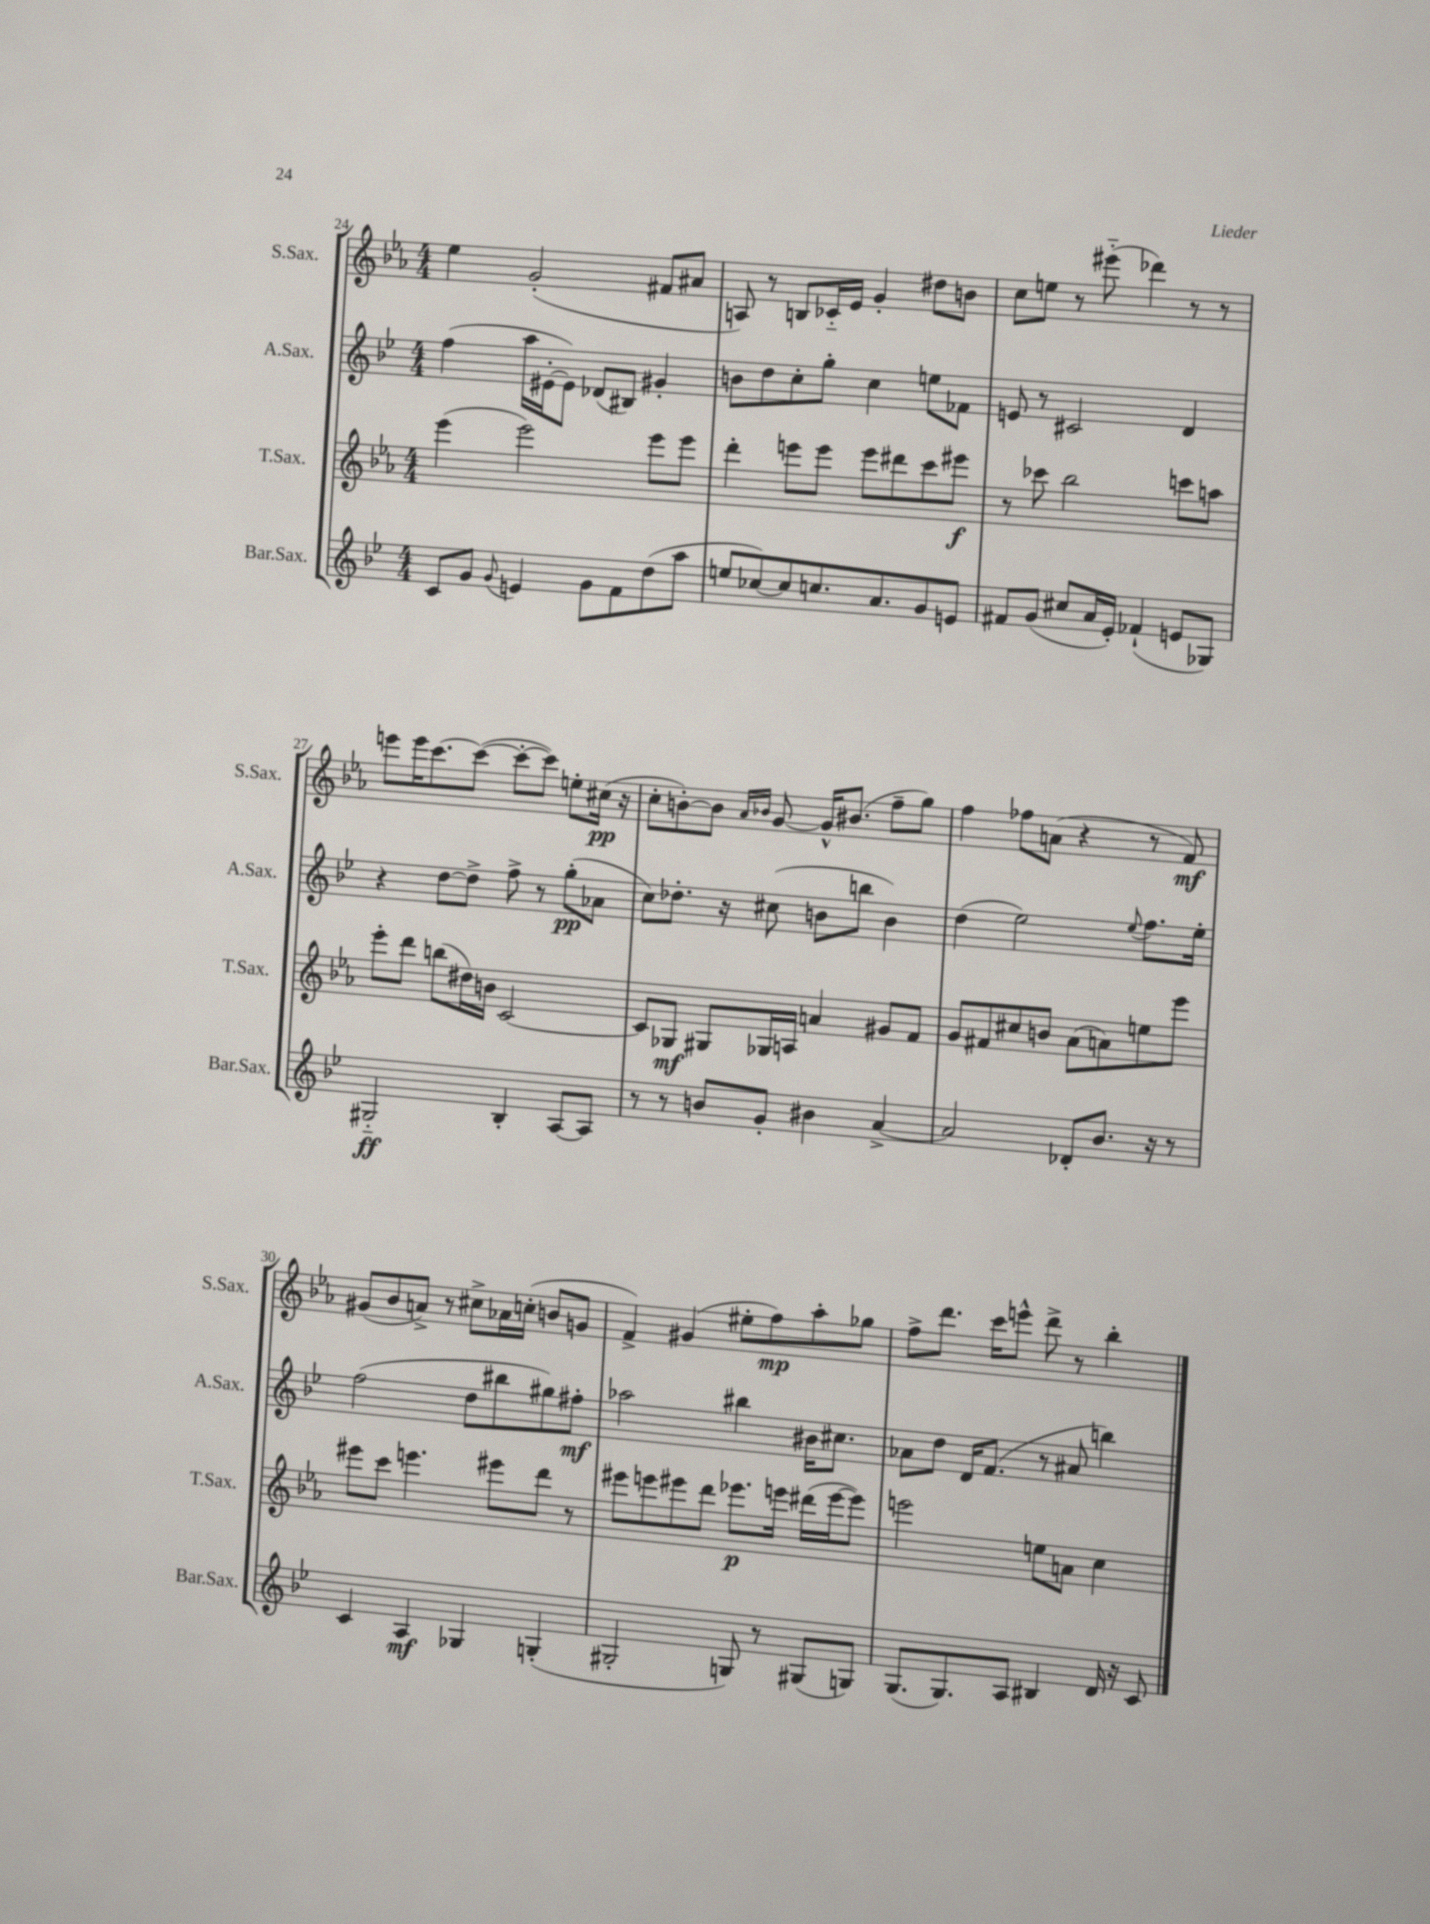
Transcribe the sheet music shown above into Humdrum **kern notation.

**kern	**kern	**kern	**kern
*staff4	*staff3	*staff2	*staff1
*clefG2	*clefG2	*clefG2	*clefG2
*k[b-e-]	*k[b-e-a-]	*k[b-e-]	*k[b-e-a-]
*M4/4	*M4/4	*M4/4	*M4/4
8c	(4eee-	(4ff	4ee-
8g	.	.	.
8qqg	.	.	.
4e	2eee-)	16aa	(2g'
.	.	[16e#'	.
.	.	8e#])	.
8g	.	(8d-	.
8f	.	8B#)	.
(8dd	8eee-	4g#'	8f#
8aa	8eee-	.	8a#
=	=	=	=
8ee	4ddd'	8b	8A)
[8cc-)	.	8dd	8r
8cc-]	8eee	8cc'	8B
8.cc	8eee	8gg'	16c-'~
.	.	.	16e-
.	8eee	4cc	4g'
8.a	.	.	.
.	8ddd#	.	.
8g	8ccc	8ee	8dd#
8e	8eee#	8f-	8b
=	=	=	=
8f#	8r	8e	8cc
(8g	8ccc-	8r	8ee
8cc#	2bb-	2c#	8r
16a	.	.	(8eee#'~
16e-')	.	.	.
(4f-`	.	.	4ddd-)
8e	8ccc	4d	8r
8G-)	8aa	.	8r
=	=	=	=
2G#'~	8eee-'	4r	8eee
.	8ddd	.	16eee
.	.	.	[8.ccc
.	(8bb	[8dd	.
.	16dd#)	8dd^]	(8ccc_
.	16b	.	.
4B-'	[2c	8ff^	8ccc'_
.	.	8r	8ccc])
[8A	.	(8gg'	8ee'
8A]	.	8a-	(16cc#
.	.	.	16r
=	=	=	=
8r	8c]	8cc)	8cc'
8r	8G-	8.dd-'	[8b')
8b	8G#	.	8b]
.	.	16r	.
.	.	.	16qqa-
.	.	.	16qqb-
8g'	16G-	(8cc#	[8g
.	16A	.	.
4b#	4a	8b	16g^^]
.	.	.	(8.b#
.	.	8bb	.
[4a^	8g#	4b)	8ff~
.	8f	.	8gg)
=	=	=	=
2a]	8g	(4dd	4ff
.	8f#	.	.
.	8cc#	2ee-)	8ff-
.	8b	.	(8a
8d-'	(8a-	.	4r
8.b-	8a)	.	.
.	.	8qqee-	.
.	8ee	8.ff	8r
16r	.	.	.
8r	8eee-	.	8f)
.	.	16ee-'	.
=	=	=	=
4c	8eee#	(2ff	(8g#
.	8ccc	.	8b-
4A	4.eee	.	8a^)
.	.	.	8r
4G-	.	8dd	8cc#^
.	8eee#	8bb#	16a-
.	.	.	(16cc'
(4G'	8ddd	8gg#)	8b
.	8r	8ff#'	8g
=	=	=	=
2G#'	8eee#	2aa-	4f^)
.	8eee	.	.
.	8eee#	.	(4g#
.	8ddd	.	.
8G)	8.eee-	4bb#	8ee#'
8r	.	.	8ff)
.	16eee	.	.
(8G#	(16ddd#	16b#	8aa-'
.	[16eee	8.cc#	.
8G)	8eee])	.	8gg-
=	=	=	=
(8.G	2eee	8a-	8ff^
.	.	8dd	8.ddd
8.G)	.	.	.
.	.	16d	.
.	.	(8.f	16ccc
8A	.	.	8eee^^
4B#	8ee	8r	8ddd^
.	8a	8a#	8r
16d	4cc	4bb)	4bb-'
16r	.	.	.
8c	.	.	.
==	==	==	==
*-	*-	*-	*-
